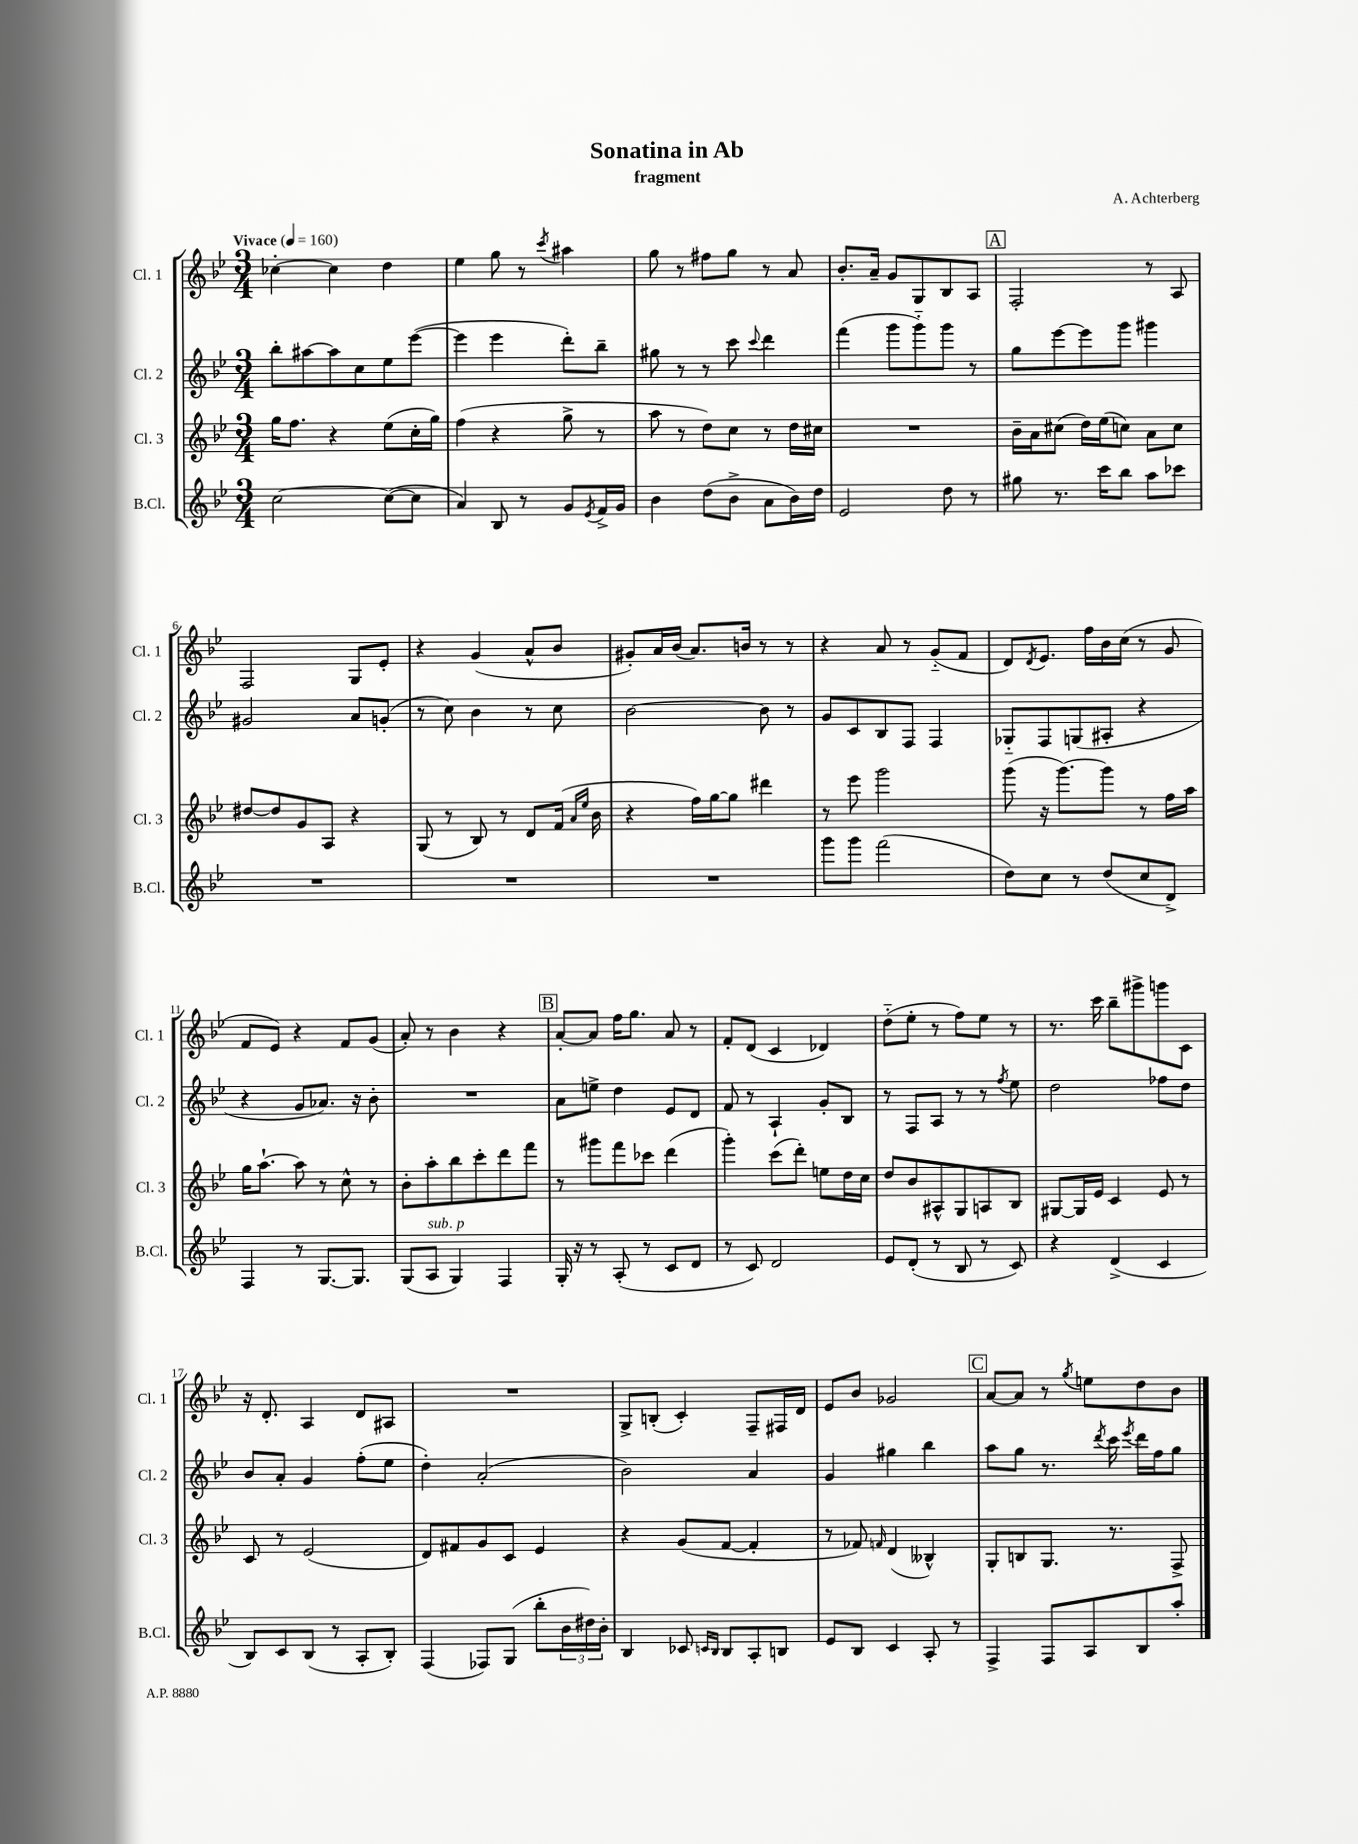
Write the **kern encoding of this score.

**kern	**kern	**kern	**kern
*staff4	*staff3	*staff2	*staff1
*clefG2	*clefG2	*clefG2	*clefG2
*k[b-e-]	*k[b-e-]	*k[b-e-]	*k[b-e-]
*M3/4	*M3/4	*M3/4	*M3/4
*MM160	*MM160	*MM160	*MM160
[2cc\	16gg\LK	8bb-'\L	[4cc-'\
.	8.ff\J	.	.
.	.	[8aa#\	.
.	4r	8aa#\]	4cc-\]
.	.	8cc\	.
(8cc\_L	(8ee-\L	8ee-\	4dd\
8cc\]J	16cc'\L	([8eee-\J	.
.	16gg\JJ)	.	.
=	=	=	=
4a/)	(4ff\	4eee-\]	4ee-\
8B-/	4r	4eee-\	8gg\
8r	.	.	8r
.	.	.	8qccc/
8g/L	8gg^\	8ddd'\L)	4aa#\
8qe-/	.	.	.
16f^/L	8r	8bb-~\J	.
16g/JJ	.	.	.
=	=	=	=
4b-\	8aa\	8gg#\	8gg\
.	8r	8r	8r
(8dd\L	8dd\L)	8r	8ff#\L
8b-^\J	8cc\J	8ccc\	8gg\J
.	.	8qqccc/	.
8a\L	8r	4ddd\	8r
16b-\L)	16dd\LL	.	8a/
16dd\JJ	16cc#\JJ	.	.
=	=	=	=
2e-/	2.r	(4fff\	8.b-'/L
.	.	.	16a~/Jk
.	.	8ggg\L	8g/L
.	.	8ggg'~\)	8G/
8dd\	.	8ggg\J	8B-/
8r	.	8r	8A/J
=	=	=	=
8gg#\	16b-~\LL	8gg\L	2F'/
.	16a\J	.	.
8.r	(8cc#\J	[8eee-\	.
.	16dd\LL)	8eee-\]	.
16ccc\LK	(16ee-\J	.	.
8bb-\J	8cc\J)	8ggg\J	.
8aa\L	8a\L	4ggg#\	8r
8ccc-\J	8cc\J	.	8A/
=	=	=	=
2.r	[8dd#/L	2g#/	2F/
.	8dd#/]	.	.
.	8g/	.	.
.	8A/J	.	.
.	4r	8a/L	8G/L
.	.	(8g'/J	8e-'/J
=	=	=	=
2.r	(8G/	8r	4r
.	8r	8cc\)	.
.	8B-/)	4b-\	(4g/
.	8r	.	.
.	8d/L	8r	8a^^/L
.	(16f/Jk	8cc\	8b-/J
.	16qqa/LL	.	.
.	16qqee-/JJ	.	.
.	16b-\	.	.
=	=	=	=
2.r	4r	[2b-\	8g#'/L)
.	.	.	16a/L
.	.	.	(16b-/JJ
.	16ff\LL)	.	8.a/L)
.	[16gg\J	.	.
.	8gg\]J	.	.
.	.	.	16b/Jk
.	4ddd#\	8b-\]	8r
.	.	8r	8r
=	=	=	=
8ggg\L	8r	8g/L	4r
8ggg\J	8eee-\	8c/	.
(2fff\	2ggg\	8B-/	8a/
.	.	8F/J	8r
.	.	4F/	(8g'~/L
.	.	.	8f/J
=	=	=	=
8dd\L)	(8ggg\	8G-'~/L	8d/L)
.	.	.	8qd/
8cc\J	16r	8F/	8.e-/J
.	[8.ggg\L)	.	.
8r	.	(8G/	.
.	.	.	16ff\LL
(8dd/L	8ggg\]J	8A#'/J	16b-\
.	.	.	(16cc\JJ
8cc/	8r	4r	8r
8d^/J)	16ff\LL	.	8g/
.	16aa\JJ	.	.
=	=	=	=
4F/	16gg\LK	4r	8f/L
.	[8.aa`\J	.	.
.	.	.	8e-/J)
8r	8aa\]	8g/L	4r
[8.G/L	8r	8.a-/J)	.
.	8cc^^\	.	8f/L
8.G/]J	.	16r	.
.	8r	8b-'\	(8g/J
=	=	=	=
(8G/L	8b-'\L	2.r	8a'/)
8A/J	8aa'\	.	8r
4G/)	8bb-\	.	4b-\
.	8ccc'\	.	.
4F/	8ddd\	.	4r
.	8fff\J	.	.
=	=	=	=
16G'/	8r	8a\L	[8a'/L
16r	.	.	.
8r	8ggg#\L	8ee^\J	8a/]J
(8A'/	8fff\	4dd\	16ff\LK
.	.	.	8.gg\J
8r	8ccc-\J	.	.
8c/L	(4ddd\	8e-/L	8a/
8d/J	.	8d/J	8r
=	=	=	=
8r	4ggg'\)	8f/	8f'/L
8c/)	.	8r	(8d/J
2d/	(8ccc\L	4A`/	4c/
.	8ddd'\J)	.	.
.	8ee\L	8g'/L	4d-/)
.	16dd\L	8B-/J	.
.	16cc\JJ	.	.
=	=	=	=
8e-/L	8dd/L	8r	(8dd'~\L
(8d'/J	8b-/	8F/L	8ee-'\J
8r	8A#^^/	8A/J	8r
8B-/	8G/	8r	8ff\L)
8r	8A/	8r	8ee-\J
.	.	8qff/	.
8c/)	8B-/J	8ee-\	8r
=	=	=	=
4r	[8G#/L	2dd\	8.r
.	16G#/]L	.	.
.	16e-/JJ	.	16ccc\
(4d^/	4c/	.	8bb-~\L
.	.	.	8ggg#^\
4c/	8e-/	8ff-\L	8ggg\
.	8r	8dd\J	8c\J
=	=	=	=
8B-/L)	8c/	8b-/L	16r
.	.	.	8.d'/
8c/	8r	8a'/J	.
(8B-/J	(2e-/	4g/	4A/
8r	.	.	.
8A'/L	.	(8ff'\L	8d/L
8B-'/J)	.	8ee-\J	8A#/J
=	=	=	=
(4F/	8d/L)	4dd'\)	2.r
.	8f#/	.	.
8F-/L)	8g/	(2a'/	.
(8G/J	8c/J	.	.
8bb-'\L	4e-/	.	.
24b-\L	.	.	.
24dd#\)	.	.	.
24b-'\JJ	.	.	.
=	=	=	=
4B-/	4r	2b-\)	8G^/L
.	.	.	(8B'/J
8c-/	(8g/L	.	4c'/)
16qqc/LL	.	.	.
16qqB-/JJ	.	.	.
8B-/L	[8f/J	.	.
8A'/	4f'/]	4a/	8F~/L
8B/J	.	.	16F#/L
.	.	.	16d/JJ
=	=	=	=
8e-/L	8r	4g/	8e-/L
8B-/J	8f-/)	.	8b-/J
.	16qqf/	.	.
4c/	(4d/	4gg#\	2g-/
8A'/	4B--^^/)	4bb-\	.
8r	.	.	.
=	=	=	=
4F^/	8G'/L	8aa\L	[8a/L
.	8B/	8gg\J	8a/]J
8F/L	8.G/J	8.r	8r
.	.	.	8qgg/
8A/	.	.	8ee\L
.	.	8qddd/	.
.	8.r	16ccc\	.
.	.	8qeee-/	.
8B-/	.	16ddd\LL	8dd\
.	.	16ff\J	.
8aa'/J	8F^/	8gg\J	8b-\J
==	==	==	==
*-	*-	*-	*-
